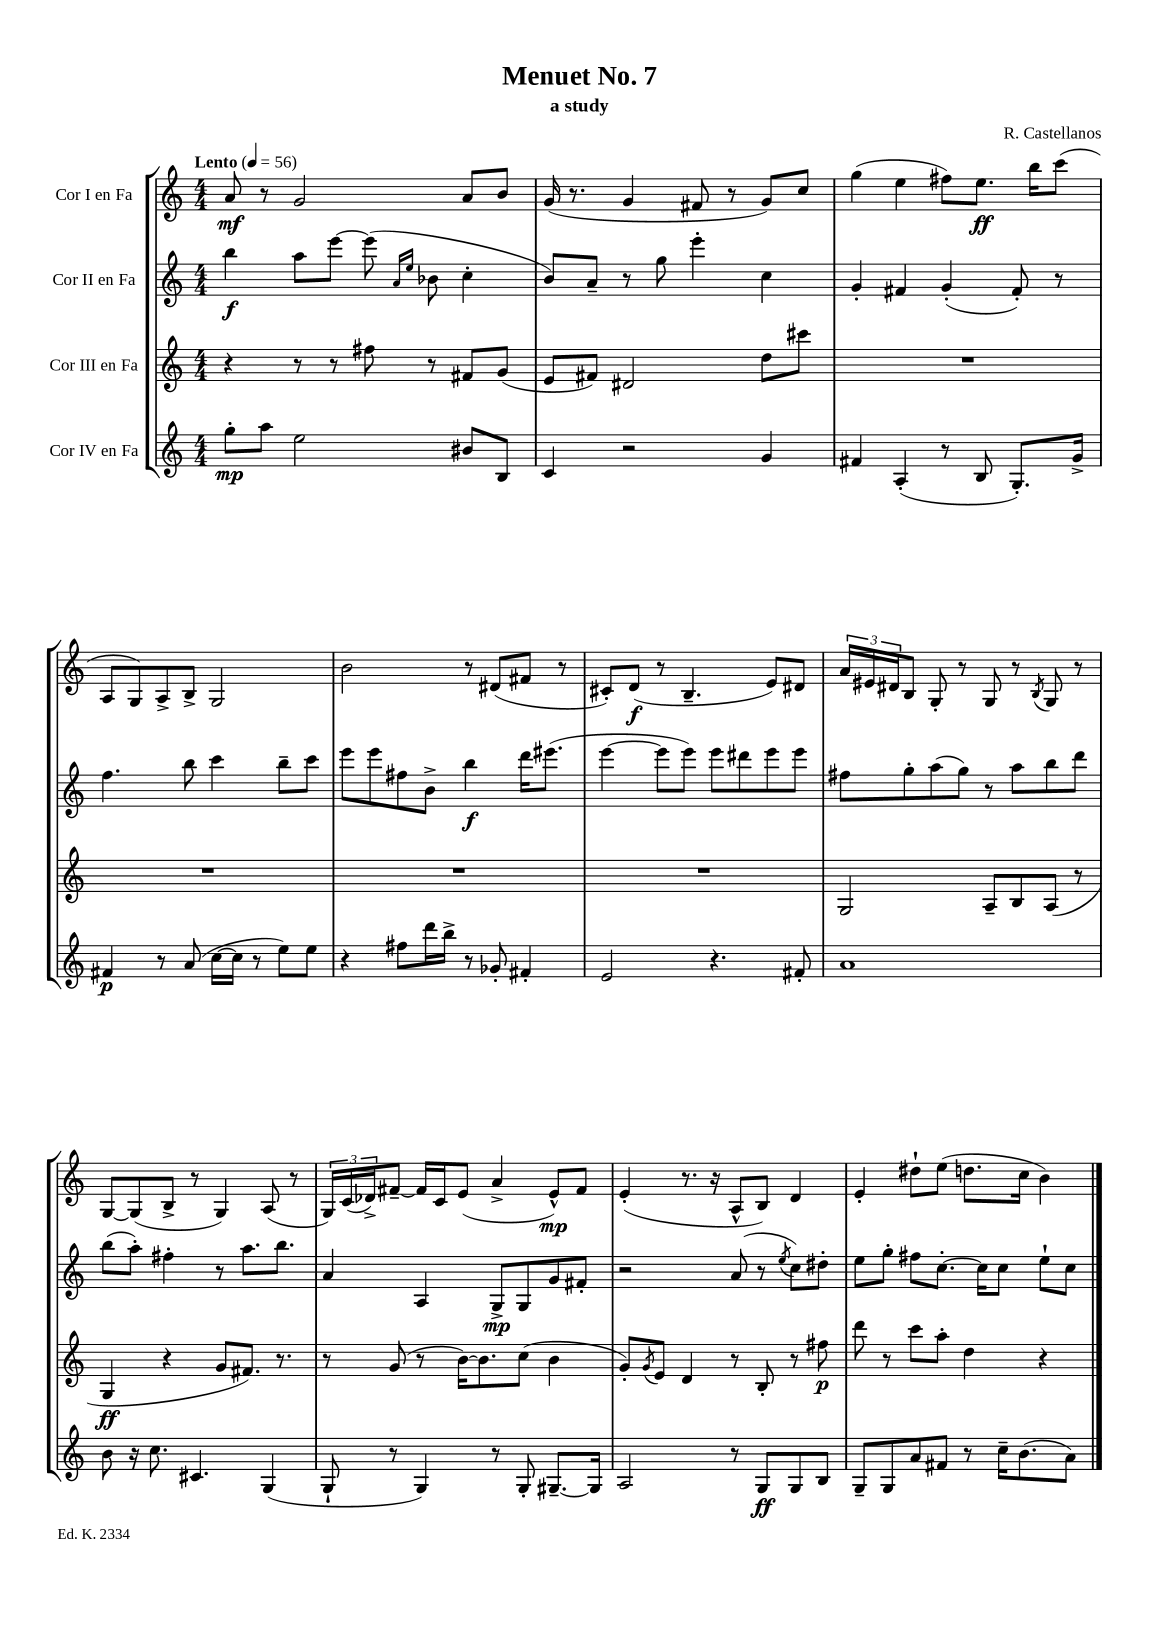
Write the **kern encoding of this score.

**kern	**kern	**kern	**kern
*staff4	*staff3	*staff2	*staff1
*clefG2	*clefG2	*clefG2	*clefG2
*k[]	*k[]	*k[]	*k[]
*M4/4	*M4/4	*M4/4	*M4/4
*MM56	*MM56	*MM56	*MM56
8gg'\L	4r	4bb\	8a/
8aa\J	.	.	8r
2ee\	8r	8aa\L	2g/
.	8r	[8eee\J	.
.	8ff#\	(8eee\]	.
.	.	16qqa/LL	.
.	.	16qqee/JJ	.
.	8r	8b-\	.
8b#/L	8f#/L	4cc'\	8a/L
8B/J	(8g/J	.	8b/J
=	=	=	=
4c/	8e/L	8b/L)	(16g/
.	.	.	8.r
.	8f#/J)	8a~/J	.
2r	2d#/	8r	4g/
.	.	8gg\	.
.	.	4eee'\	8f#/
.	.	.	8r
4g/	8dd\L	4cc\	8g/L)
.	8ccc#\J	.	8cc/J
=	=	=	=
4f#/	1r	4g'/	(4gg\
(4A'/	.	4f#/	4ee\
8r	.	(4g'/	8ff#\L)
8B/	.	.	8.ee\J
8.G'/L)	.	8f#'/)	.
.	.	.	16bb\LK
.	.	8r	(8ccc\J
16g^/Jk	.	.	.
=	=	=	=
4f#/	1r	4.ff\	8A/L
.	.	.	8G/)
8r	.	.	8A^/
(8a/	.	8bb\	8B^/J
[16cc\LL	.	4ccc\	2G/
16cc\]JJ	.	.	.
8r	.	.	.
8ee\L)	.	8bb~\L	.
8ee\J	.	8ccc\J	.
=	=	=	=
4r	1r	8eee\L	2b\
.	.	8eee\	.
8ff#\L	.	8ff#\	.
16ddd\L	.	8b^\J	.
16bb^\JJ	.	.	.
8r	.	4bb\	8r
8g-'/	.	.	(8d#/L
4f#'/	.	16ddd\LK	8f#/J
.	.	(8.eee#\J	.
.	.	.	8r
=	=	=	=
2e/	1r	[4eee\	8c#'/L)
.	.	.	(8d/J
.	.	8eee\]L	8r
.	.	8eee\J)	4.B~/
4.r	.	8eee\L	.
.	.	8ddd#\	.
.	.	8eee\	8e/L)
8f#'/	.	8eee\J	8d#/J
=	=	=	=
1a	2G/	8ff#\L	24a/LL
.	.	.	24e#/
.	.	.	24d#/J
.	.	8gg'\	8B/J
.	.	(8aa\	8G'/
.	.	8gg\J)	8r
.	8A~/L	8r	8G/
.	8B/	8aa\L	8r
.	.	.	8qB/
.	(8A/J	8bb\	8G/
.	8r	8ddd\J	8r
=	=	=	=
8b\	4G/	(8bb\L	[8G/L
16r	.	8aa'\J)	(8G/]
8.cc\	.	.	.
.	4r	4ff#'\	8B^/J
4.c#/	.	.	8r
.	8g/L	8r	4G/)
.	8.f#/J)	8.aa\L	.
(4G/	.	.	(8A/
.	8.r	8.bb\J	.
.	.	.	8r
=	=	=	=
8G`/	8r	4a/	24G/LL)
.	.	.	(24c/
.	.	.	24d-^/J)
8r	(8g/	.	[8f#~/J
4G/)	8r	4A/	16f#/]LL
.	.	.	16c/J
.	[16b\LK)	.	(8e/J
.	8.b\]	.	.
8r	.	8G^/L	4a^/
8G'/	(8cc\J	8G/	.
[8.G#~/L	4b\	8g/	8e^^/L)
.	.	8f#'/J	8f#/J
16G#/]Jk	.	.	.
=	=	=	=
2A/	8g'/L)	2r	(4e'/
.	8qg/	.	.
.	8e/J	.	.
.	4d/	.	8.r
.	.	.	16r
8r	8r	(8a/	8A^^/L
8G/L	8B'/	8r	8B/J)
.	.	8qee/	.
8G/	8r	8cc\L)	4d/
8B/J	8ff#\	8dd#'\J	.
=	=	=	=
8G~/L	8ddd\	8ee\L	4e'/
8G/	8r	8gg'\J	.
8a/	8ccc\L	8ff#\L	8dd#`\L
8f#/J	8aa'\J	[8.cc'\J	(8ee\J
8r	4dd\	.	8.dd\L
.	.	16cc\]LK	.
16cc~\LK	.	8cc\J	.
(8.b\	.	.	16cc\Jk
.	4r	8ee`\L	4b\)
8a\J)	.	8cc\J	.
==	==	==	==
*-	*-	*-	*-
